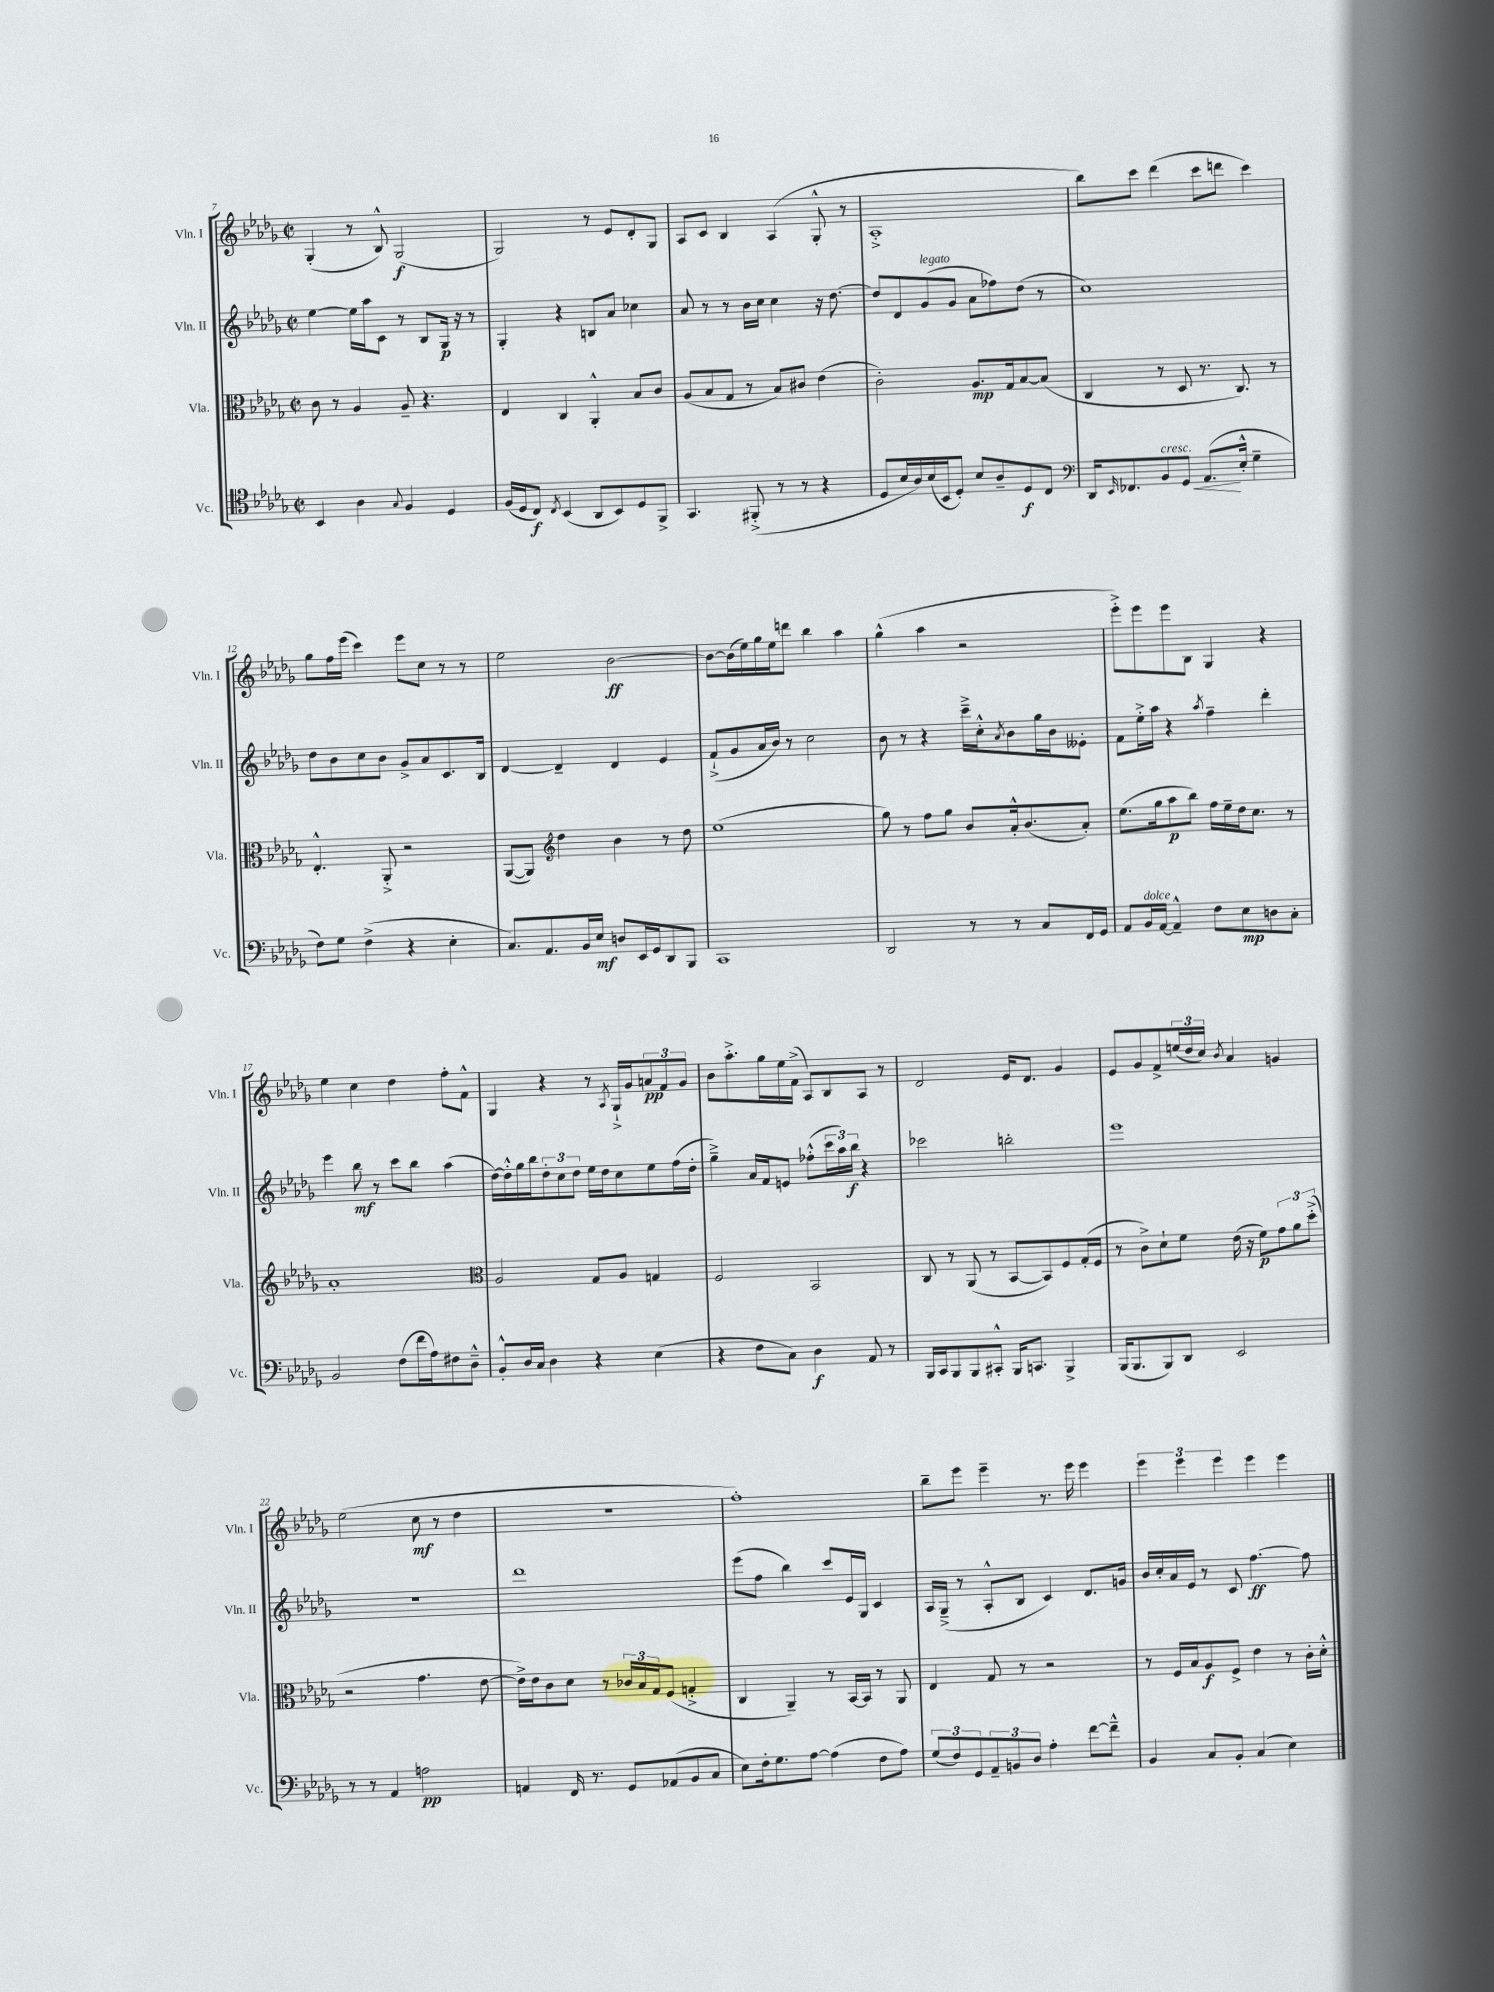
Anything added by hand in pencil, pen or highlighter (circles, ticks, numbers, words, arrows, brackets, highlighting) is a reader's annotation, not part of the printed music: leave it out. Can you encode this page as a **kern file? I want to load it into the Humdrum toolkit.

**kern	**dynam	**kern	**dynam	**kern	**dynam	**kern	**dynam
*part4	*part4	*part3	*part3	*part2	*part2	*part1	*part1
*staff4	*staff4	*staff3	*staff3	*staff2	*staff2	*staff1	*staff1
*I"Vc.	*	*I"Vla.	*	*I"Vln. II	*	*I"Vln. I	*
*I'Vc.	*	*I'Vla.	*	*I'Vln. II	*	*I'Vln. I	*
*clefC4	*	*clefC3	*	*clefG2	*	*clefG2	*
*k[b-e-a-d-g-]	*	*k[b-e-a-d-g-]	*	*k[b-e-a-d-g-]	*	*k[b-e-a-d-g-]	*
*M2/2	*	*M2/2	*	*M2/2	*	*M2/2	*
*met(c|)	*	*met(c|)	*	*met(c|)	*	*met(c|)	*
=7	=7	=7	=7	=7	=7	=7	=7
4BB-/	.	8c\	.	[4ee-\	.	(4G-'/	.
.	.	8r	.	.	.	.	.
4A-\	.	4A-/	.	16ee-\LL]	.	8r	.
.	.	.	.	16aa-\J	.	.	.
.	.	.	.	8c\J	.	8B-^^/)	.
8qqG-/	.	.	.	.	.	.	.
4F/	.	8A-~/	.	8r	.	(2G-/	f
.	.	4.r	.	8B-/L	.	.	.
4D-/	.	.	.	16G-/Jk	p	.	.
.	.	.	.	16r	.	.	.
.	.	.	.	8r	.	.	.
=8	=8	=8	=8	=8	=8	=8	=8
(16F/LL	.	4E-/	.	4G-'/	.	2G-/)	.
16D-/J	.	.	.	.	.	.	.
8C/J)	f	.	.	.	.	.	.
8qC/	.	.	.	.	.	.	.
(4BB-/	.	4C/	.	4r	.	.	.
8AA-/L	.	4AA-'^^/	.	8Bn/L	.	8r	.
8BB-/)	.	.	.	8a-/J	.	8e-/L	.
8D-/	.	8B-/L	.	4cc-X\	.	8d-'/	.
8FF^/J	.	8c/J	.	.	.	8G-/J	.
=9	=9	=9	=9	=9	=9	=9	=9
4.GG-/	.	(8A-/L	.	8a-/	.	8A-/L	.
.	.	8B-/	.	8r	.	8c/J	.
.	.	8G-/J	.	8r	.	4B-/	.
(8FF#X'^/	.	8r	.	16b-\LL	.	.	.
.	.	.	.	16cc\JJ	.	.	.
8r	.	8B-/L)	.	4cc\	.	(4A-/	.
8r	.	8c#X/J	.	.	.	.	.
4r	.	(4e-\	.	16r	.	8G-'^^/	.
.	.	.	.	[8.dd-\	.	.	.
.	.	.	.	.	.	8r	.
=10	=10	=10	=10	=10	=10	=10	=10
8D-/L	.	2c'\)	.	8dd-/L]	.	1A-'^	.
16B-/L	.	.	.	8d-/	.	.	.
16A-/)	.	.	.	.	.	.	.
!	!	!	!	!LO:TX:a:i:t=legato	!	!	!
(16B-/	.	.	.	(8g-/	.	.	.
16BB-/J	.	.	.	.	.	.	.
8D-'/J)	.	.	.	8g-/J	.	.	.
8B-/L	.	8.A-/L	mp	8a-\L	.	.	.
8A-~/	.	.	.	8ff-X\)	.	.	.
.	.	16G-/k	.	.	.	.	.
8D-/	f	[8B-/	.	(8dd-\J	.	.	.
8C/J	.	(8B-/J]	.	8r	.	.	.
=11	=11	=11	=11	=11	=11	=11	=11
*clefF4	*	*	*	*	*	*	*
16DD-/KL	.	4C/	.	1cc)	.	8bb-\L)	.
16qqEE-/	.	.	.	.	.	.	.
8.FF-X/	.	.	.	.	.	.	.
.	.	.	.	.	.	8ccc\J	.
!LO:TX:a:i:t=cresc.	!	!	!	!	!	!	!
!	!LO:HP:b	!	!	!	!	!	!
8BB-/	<	8r	.	.	.	(4ddd-\	.
8GG-/J	.	8D-/	.	.	.	.	.
(8.AA-/L	.	8.r	.	.	.	8ccc\L	.
.	.	.	.	.	.	8dddn\J	.
16E-'^^/Jk	[	8.C/)	.	.	.	.	.
4G-~\	.	.	.	.	.	4ccc\)	.
.	.	8r	.	.	.	.	.
!!LO:LB:g=z
=12	=12	=12	=12	=12	=12	=12	=12
8F\L)	.	4.E-'^^/	.	8dd-\L	.	8gg-\L	.
8G-\J	.	.	.	8b-\	.	16ff\L	.
.	.	.	.	.	.	(16eee-\JJ	.
(4F^\	.	.	.	8cc\	.	4ccc\)	.
.	.	8AA-'^/	.	8b-\J	.	.	.
4r	.	2r	.	8g-^/L	.	8eee-\L	.
.	.	.	.	8a-/	.	8cc\J	.
4E-'\	.	.	.	8.c/	.	8r	.
.	.	.	.	.	.	8r	.
.	.	.	.	16B-/Jk	.	.	.
=13	=13	=13	=13	=13	=13	=13	=13
8.C/L)	.	([8AA-/L	.	[4d-/	.	2ee-\	.
.	.	8AA-/J])	.	.	.	.	.
8.AA-/	.	.	.	.	.	.	.
*	*	*clefG2	*	*	*	*	*
.	.	4dd-\	.	4d-~/]	.	.	.
16BB-/L	.	.	.	.	.	.	.
16E-/JJ	mf	.	.	.	.	.	.
8Dn/L	.	4b-\	.	4d-/	.	[2b-\	ff
16EE-/L	.	.	.	.	.	.	.
16GG-/J	.	.	.	.	.	.	.
8DD-/	.	8r	.	4e-/	.	.	.
8BBB-/J	.	8dd-\	.	.	.	.	.
=14	=14	=14	=14	=14	=14	=14	=14
1CC	.	(1ee-	.	(8f`^/L	.	8b-\L_	.
.	.	.	.	8g-/	.	(16b-\L]	.
.	.	.	.	.	.	16ee-\)	.
.	.	.	.	16a-/L	.	16gg-\	.
.	.	.	.	16b-/JJ)	.	16ee-\J	.
.	.	.	.	8r	.	8dddn\J	.
.	.	.	.	2cc\	.	4bb-\	.
.	.	.	.	.	.	4aa-\	.
=15	=15	=15	=15	=15	=15	=15	=15
2DD-/	.	8gg-\)	.	8b-\	.	(4gg-^^\	.
.	.	8r	.	8r	.	.	.
.	.	8ff\L	.	4r	.	4aa-\	.
.	.	8gg-\J	.	.	.	.	.
8r	.	8b-/L	.	16ccc~^\LL	.	2r	.
.	.	.	.	16cc'^^\J	.	.	.
.	.	.	.	8qa-/	.	.	.
8r	.	16a-'^^/k	.	8b-\	.	.	.
.	.	(8.b-/	.	.	.	.	.
8C/L	.	.	.	16gg-\L	.	.	.
.	.	.	.	16b-\J	.	.	.
16FF/L	.	8a-'/J)	.	8e--X'\J	.	.	.
16GG-/JJ	.	.	.	.	.	.	.
=16	=16	=16	=16	=16	=16	=16	=16
8AA-/L	.	(8.ee-\L	.	8f\L	.	8eee-'^\L)	.
!LO:TX:a:i:t=dolce	!	!	!	!	!	!	!
16BB-/L	.	.	.	16ee-'^\L	.	8eee-\	.
[16AA-/JJ	.	16gg-\k	.	16aa-\JJ	.	.	.
4AA-~^^/]	.	8aa-\	p	4r	.	8eee-\	.
.	.	8bb-\J)	.	.	.	8B-\J	.
.	.	.	.	8qaa-/	.	.	.
8F\L	.	16ff\LL	.	4ff~\	.	4G-/	.
.	.	16ee-~\	.	.	.	.	.
8E-\	mp	16dd-\J	.	.	.	.	.
.	.	8.cc\J	.	.	.	.	.
8Dn\	.	.	.	4ddd-'\	.	4r	.
8C'\J	.	8r	.	.	.	.	.
!!LO:LB:g=z
=17	=17	=17	=17	=17	=17	=17	=17
2BB-/	.	1a-'	.	4eee-\	.	4ee-\	.
.	.	.	.	8bb-\	mf	4cc\	.
.	.	.	.	8r	.	.	.
(8F\L	.	.	.	8ccc\L	.	4dd-\	.
16f\L	.	.	.	8bb-\J	.	.	.
16A-\J)	.	.	.	.	.	.	.
8F#X\	.	.	.	(4aa-\	.	8ff'\L	.
8D-~^^\J	.	.	.	.	.	8f^^\J	.
=18	=18	=18	=18	=18	=18	=18	=18
*	*	*clefC3	*	*	*	*	*
8BB-'^^/L	.	2A-/	.	[16dd-\LL)	.	4G-/	.
.	.	.	.	16dd-'^^\]	.	.	.
16D-/L	.	.	.	16gg-\	.	.	.
16C/JJ	.	.	.	16bb-\J	.	.	.
4D-\	.	.	.	12dd-'\	.	4r	.
.	.	.	.	12cc\	.	.	.
.	.	.	.	12dd-\J	.	.	.
4r	.	8G-/L	.	16ee-\LL	.	8r	.
.	.	.	.	16dd-\J	.	.	.
.	.	.	.	.	.	8qA-/	.
.	.	8A-/J	.	8cc\	.	16G-`^/LL	.
.	.	.	.	.	.	16g-/J	.
(4E-\	.	4Gn/	.	8ee-\	.	12an/	pp
.	.	.	.	.	.	12f/	.
.	.	.	.	(16ff\L	.	.	.
.	.	.	.	.	.	12g-/J	.
.	.	.	.	16dd-'\JJ	.	.	.
=19	=19	=19	=19	=19	=19	=19	=19
4r	.	2F/	.	4gg-~^\)	.	8b-\L	.
.	.	.	.	.	.	8.aa-'^\	.
8F\L	.	.	.	16a-/LL	.	.	.
.	.	.	.	16f/J	.	16gg-\L	.
8C\J)	.	.	.	8en/J	.	16ee-\	.
.	.	.	.	.	.	(16f^\JJ	.
4D-\	f	2BB-/	.	(8ff-X'^^\L	.	8A-/L)	.
.	.	.	.	24ccc\L	.	8B-/	.
.	.	.	.	24aa-\)	.	.	.
.	.	.	.	24bb-\JJ	f	.	.
8AA-/	.	.	.	4r	.	8A-/J	.
8r	.	.	.	.	.	8r	.
=20	=20	=20	=20	=20	=20	=20	=20
16BBB-/LL	.	8C/	.	2ccc-X\	.	2d-/	.
16CC/J	.	.	.	.	.	.	.
8BBB-/	.	8r	.	.	.	.	.
8BBB-/	.	(8AA-/	.	.	.	.	.
8CC#X'^^/J	.	8r	.	.	.	.	.
16BBB-/KL	.	[8BB-/L	.	2bbn'\	.	16e-/KL	.
8.CCn/J	.	.	.	.	.	8.d-/J	.
.	.	8BB-/])	.	.	.	.	.
4BBB-^/	.	8F/	.	.	.	4g-/	.
.	.	(16G-'/L	.	.	.	.	.
.	.	16F/JJ	.	.	.	.	.
=21	=21	=21	=21	=21	=21	=21	=21
(16BBB-/KL	.	8r	.	1eee-	.	8e-/L	.
8.BBB-/	.	.	.	.	.	.	.
.	.	8c^\L)	.	.	.	8g-/	.
8BBB-/)	.	8d-`\	.	.	.	8f^/	.
8DD-/J	.	8f\J	.	.	.	(24een/L	.
.	.	.	.	.	.	24dd-/	.
.	.	.	.	.	.	24cc/JJ)	.
.	.	.	.	.	.	8qb-/	.
2EE-/	.	(16e-\	.	.	.	4a-/	.
.	.	16r	.	.	.	.	.
.	.	8f\L)	p	.	.	.	.
.	.	12g-\	.	.	.	4gn/	.
.	.	12a-\	.	.	.	.	.
.	.	(12dd-'^\J	.	.	.	.	.
!!LO:LB:g=z
=22	=22	=22	=22	=22	=22	=22	=22
8r	.	2r	.	1r	.	(2ee-\	.
8r	.	.	.	.	.	.	.
4AA-/	.	.	.	.	.	.	.
2An\	pp	4.g-\	.	.	.	8cc\	mf
.	.	.	.	.	.	8r	.
.	.	.	.	.	.	4dd-\	.
.	.	[8e-\	.	.	.	.	.
=23	=23	=23	=23	=23	=23	=23	=23
4AAn/	.	16e-^\LL])	.	1ddd-	.	1r	.
.	.	16e-\J	.	.	.	.	.
.	.	8c\	.	.	.	.	.
16FF/	.	8d-\J	.	.	.	.	.
8.r	.	.	.	.	.	.	.
.	.	8r	.	.	.	.	.
8GG-/L	.	24c-X/LL	.	.	.	.	.
.	.	24B-/	.	.	.	.	.
.	.	24G-/J	.	.	.	.	.
(8AA-X/	.	(8F/J	.	.	.	.	.
8BB-/	.	4Gn'^/	.	.	.	.	.
8C/J	.	.	.	.	.	.	.
=24	=24	=24	=24	=24	=24	=24	=24
8E-\L)	.	4C/	.	(8eee-\L	.	1ff')	.
16F'\k	.	.	.	8ff\J	.	.	.
8.G-\	.	.	.	.	.	.	.
.	.	4AA-~/)	.	4bb-\)	.	.	.
[8A-\J	.	.	.	.	.	.	.
(4A-\]	.	8r	.	8ccc/L	.	.	.
.	.	[16BB-/LL	.	16e-/L	.	.	.
.	.	16BB-/JJ]	.	16G-/JJ	.	.	.
8F\L	.	8r	.	4c/	.	.	.
8A-\J)	.	8AA-/	.	.	.	.	.
=25	=25	=25	=25	=25	=25	=25	=25
(12G-/L	.	4E-/	.	16A-/LL	.	8bb-~\L	.
.	.	.	.	(16G-~^/JJ	.	.	.
12F/)	.	.	.	.	.	.	.
.	.	.	.	8r	.	8eee-\J	.
12GG-/	.	.	.	.	.	.	.
12AA-~/	.	8G-/	.	8A-'^^/L	.	4eee-~\	.
12BBn/	.	.	.	.	.	.	.
.	.	8r	.	8B-/J	.	.	.
12D-/J	.	.	.	.	.	.	.
4A-'\	.	2r	.	4c/)	.	8.r	.
.	.	.	.	.	.	16eee-\	.
[8f\L	.	.	.	8.d-/L	.	4eee-\	.
8f~^^\J]	.	.	.	.	.	.	.
.	.	.	.	16gn/Jk	.	.	.
=26	=26	=26	=26	=26	=26	=26	=26
4BB-/	.	8r	.	16b-/LL	.	6eee-\	.
.	.	.	.	16cc'/	.	.	.
.	.	16F/LL	.	16a-/	.	.	.
.	.	.	.	.	.	6eee-\	.
.	.	16B-/J	.	16e-/JJ	.	.	.
8C/L	.	8A-/	f	8r	.	.	.
.	.	.	.	.	.	6eee-\	.
8BB-'/J	.	8F^/J	.	8c/	.	.	.
(4C/	.	4e-\	.	[4.ff\	ff	4eee-\	.
4E-\)	.	8r	.	.	.	4eee-\	.
.	.	16c'\LL	.	8ff\]	.	.	.
.	.	16d-'^^\JJ	.	.	.	.	.
==	==	==	==	==	==	==	==
*-	*-	*-	*-	*-	*-	*-	*-
